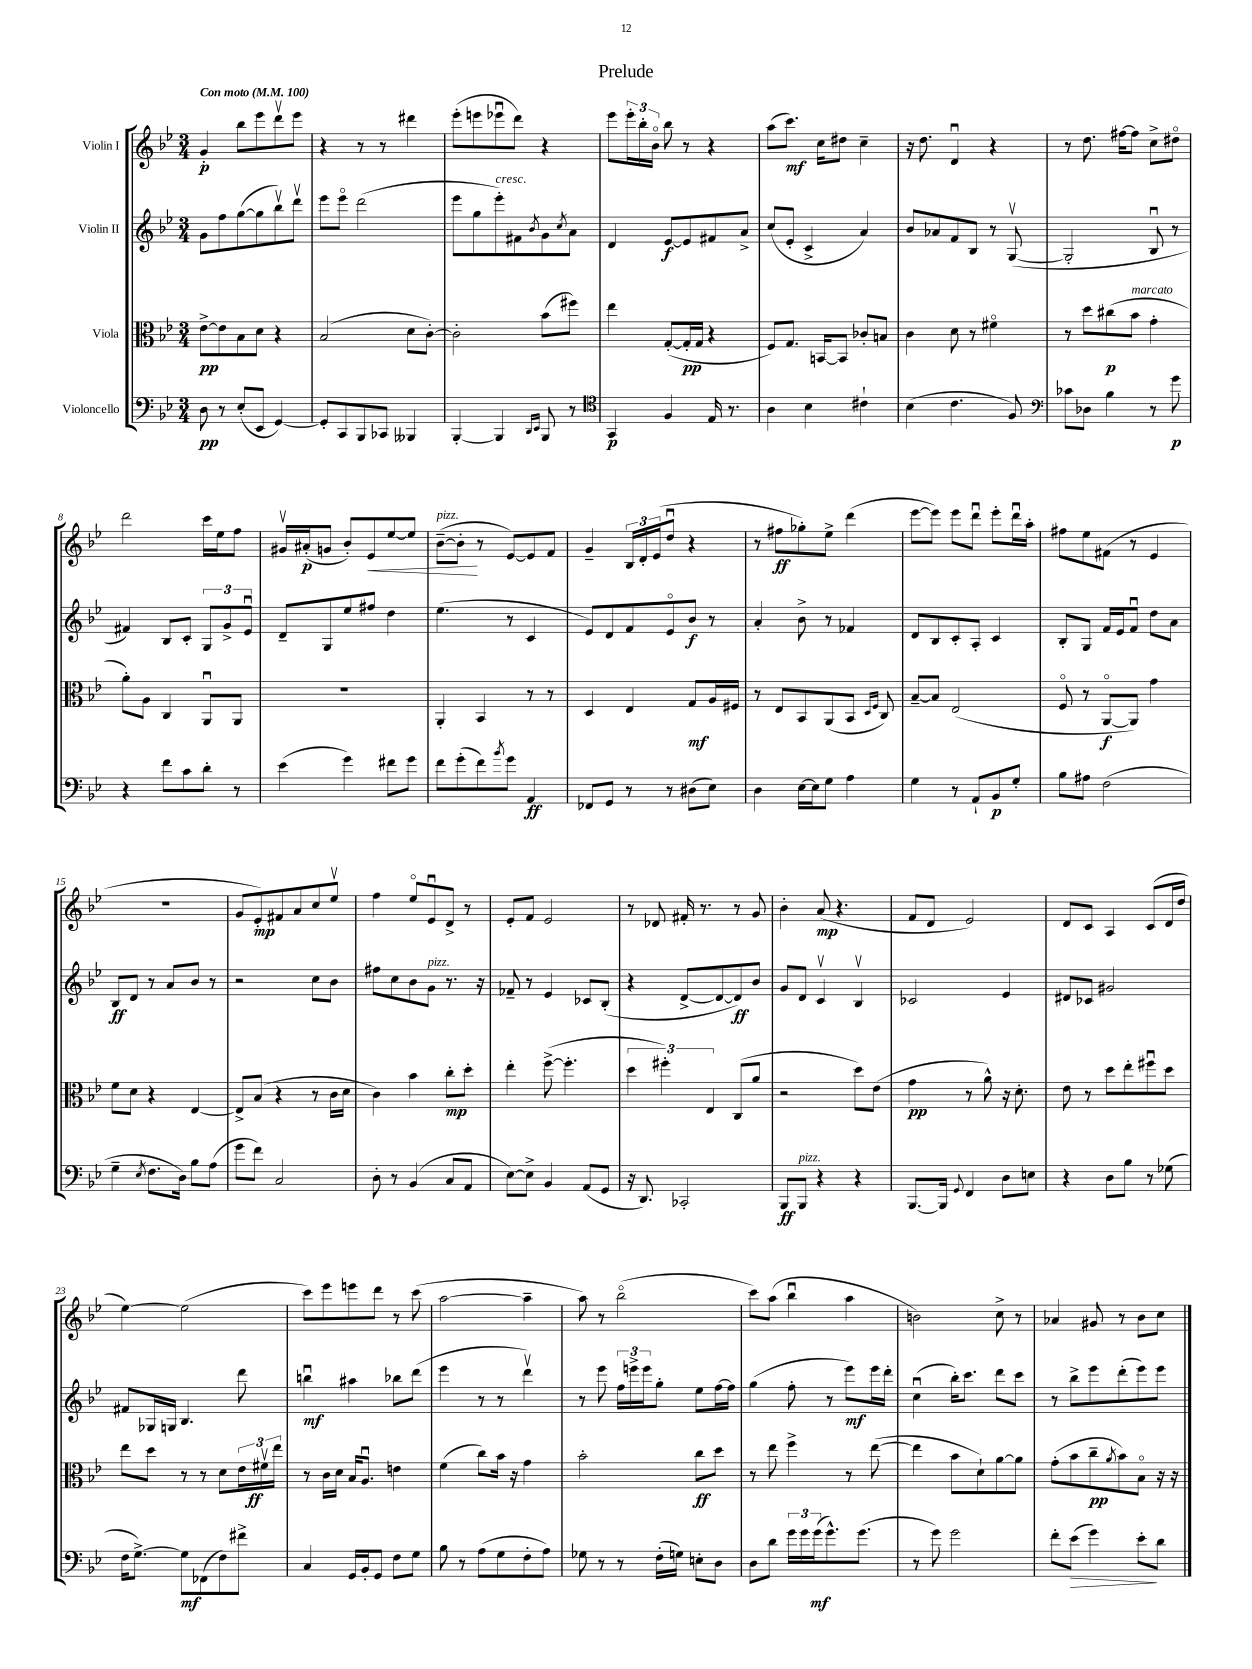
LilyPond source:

\header { title = "Prelude" }
<<
\new StaffGroup <<
\new Staff = "s0" \with { instrumentName = "Violin I" } {
    \clef treble \key bes \major \numericTimeSignature \time 3/4 \tempo "Con moto" 4 = 100
    g'4-.\p bes''8 ees'''8 d'''8\upbow ees'''8 |
    r4 r8 r8 dis'''4 |
    ees'''8-.( e'''8 ees'''8\downbow d'''8) r4 |
    ees'''8 \tuplet 3/2 { ees'''16-. bes''16-. bes'16\flageolet } bes''8 r8 r4 |
    a''8( c'''8.\mf) c''16 dis''8 c''4-- |
    r16 d''8. d'4\downbow r4 |
    r8 d''8. fis''16~ fis''8 c''8-> dis''8\flageolet |
    d'''2 c'''16 ees''16 f''8 |
    gis'16\upbow ais'16-.\p( g'8 bes'8-.) ees'8\< ees''8~ ees''8 |
    bes'8~--^\markup { \italic "pizz." }( bes'8-.\! r8 ees'8~) ees'8 f'8 |
    g'4-- \tuplet 3/2 { bes16 d'16-. ees'16( } d''8\downbow r4 |
    r8 fis''8\ff ges''8-.) ees''8-> d'''4( |
    ees'''8~ ees'''8) ees'''8 d'''8\downbow ees'''8-. d'''16\downbow a''16-. |
    fis''8 ees''8 fis'8( r8 ees'4 |
    R2. |
    g'8 ees'8-.\mp) fis'8 a'8 c''8 ees''8\upbow |
    f''4 ees''8\flageolet ees'8\downbow d'8-> r8 |
    ees'8-. f'8 ees'2 |
    r8 des'8 fis'16-. r8. r8 g'8 |
    bes'4-. a'8\mp( r4. |
    f'8 d'8 ees'2) |
    d'8 c'8 a4 c'8( d'16 d''16 |
    ees''4~) ees''2( |
    c'''8) ees'''8 e'''8 d'''8 r8 c'''8( |
    a''2~ a''4-- |
    a''8) r8 bes''2\flageolet( |
    c'''8) a''8( bes''4\downbow a''4 |
    b'2) c''8-> r8 |
    aes'4 gis'8 r8 bes'8 c''8 \bar "|." |
}
\new Staff = "s1" \with { instrumentName = "Violin II" } {
    \clef treble \key bes \major \numericTimeSignature \time 3/4
    g'8 f''8 g''8~( g''8 bes''8\upbow) d'''8\upbow |
    ees'''8 ees'''8\flageolet d'''2( |
    ees'''8 g''8 ees'''8-.^\markup { \italic "cresc." }) fis'8 \acciaccatura { bes'8 } g'8 \acciaccatura { c''8 } a'8 |
    d'4 ees'8~\f ees'8 fis'8 a'8-> |
    c''8( ees'8-. c'4-> a'4) |
    bes'8 aes'8 f'8 bes8 r8 g8~\upbow( |
    g2-. bes8\downbow r8 |
    fis'4) bes8 c'8-. \tuplet 3/2 { g8 g'8-> ees'8\downbow } |
    d'8-- g8 ees''8 fis''8 d''4 |
    ees''4.( r8 c'4 |
    ees'8) d'8 f'8 ees'8\flageolet bes'8\f r8 |
    a'4-. bes'8-> r8 fes'4 |
    d'8 bes8 c'8-. a8-. c'4 |
    bes8-. g8 f'16 ees'16 f'8\downbow d''8 a'8 |
    bes8\ff d'8 r8 a'8 bes'8 r8 |
    r2 c''8 bes'8 |
    fis''8 c''8 bes'8 g'8^\markup { \italic "pizz." } r8. r16 |
    fes'8-- r8 ees'4 ces'8 bes8-.( |
    r4 d'8~-> d'8~ d'8\ff) bes'8 |
    g'8 d'8 c'4\upbow bes4\upbow |
    ces'2 ees'4 |
    dis'8 ces'8 gis'2 |
    fis'8 ges16 g16 bes4. d'''8 |
    b''4\downbow\mf ais''4 bes''8 d'''8( |
    ees'''4 r8 r8 d'''4\upbow) |
    r8 ees'''8 \tuplet 3/2 { f''16 e'''16-> e'''16 } g''8-. ees''8 f''16~ f''16 |
    g''4( f''8-. r8 ees'''8\mf) ees'''16 d'''16-. |
    c''4\downbow( bes''16-.) c'''8. d'''8 c'''8 |
    r8 bes''8-> ees'''8 d'''8-.( ees'''8) ees'''8 \bar "|." |
}
\new Staff = "s2" \with { instrumentName = "Viola" } {
    \clef alto \key bes \major \numericTimeSignature \time 3/4
    ees'8~->\pp ees'8 bes8 d'8 r4 |
    bes2( d'8 c'8~-.) |
    c'2-. bes'8( fis''8) |
    ees''4 g8~-.( g16-.\pp g16 r4 |
    f8) g8. b,16~ b,8 ces'8-. b8 |
    c'4 d'8 r8 fis'4\flageolet |
    r8 d''8 cis''8\p( bes'8^\markup { \italic "marcato" } g'4-. |
    a'8-.) a8 c4 a,8\downbow a,8 |
    R2. |
    a,4-. bes,4 r8 r8 |
    d4 ees4 g8\mf a16 fis16 |
    r8 ees8 bes,8 a,8( bes,8 \grace { d16 f16 } c8) |
    bes8~-- bes8 ees2( |
    f8\flageolet r8 a,8~\flageolet\f a,8) g'4 |
    f'8 d'8 r4 ees4~ |
    ees8-> bes8( r4 r8 c'16 d'16 |
    c'4) bes'4 c''8-.\mp d''8-. |
    ees''4-. f''8~->( f''4.-. |
    \tuplet 3/2 { d''4 fis''4-.) ees4 } c8( a'8 |
    r2 d''8) ees'8( |
    g'4\pp r8 a'8-^) r16 d'8.-. |
    ees'8 r8 d''8 ees''8-. fis''8\downbow d''8 |
    ees''8 d''8 r8 r8 d'8 \tuplet 3/2 { ees'16 fis'16\upbow\ff ees''16 } |
    r8 c'16 d'16 bes16 a8.\downbow e'4 |
    f'4( c''8) bes'16 r16 g'4 |
    bes'2-. c''8\ff d''8 |
    r8 ees''8 f''4-> r8 ees''8~( |
    ees''4 bes'8 d'8-!) a'8~ a'8 |
    g'8-.( bes'8 c''8--\pp \acciaccatura { a'8 } bes'8) bes8\flageolet r16 r16 \bar "|." |
}
\new Staff = "s3" \with { instrumentName = "Violoncello" } {
    \clef bass \key bes \major \numericTimeSignature \time 3/4
    d8\pp r8 ees8-.( ees,8 g,4~) |
    g,8-. c,8 bes,,8 ces,8 beses,,4 |
    bes,,4~-. bes,,4 \grace { d,16 ees,16 } bes,,8 r8 |
    \clef tenor g,4\p f4 ees16 r8. |
    a4 bes4 cis'4-! |
    bes4( c'4. f8) |
    \clef bass ces'8 des8 bes4 r8 g'8\p |
    r4 f'8 c'8 d'8-. r8 |
    ees'4( g'4) fis'8 g'8 |
    f'8 g'8-.( f'8) \acciaccatura { bes'8 } g'8 a,4\ff |
    fes,8 g,8 r8 r8 dis8( ees8) |
    d4 ees16~ ees16 g8 a4 |
    g4 r8 a,8-! bes,8\p g8-. |
    bes8 ais8 f2( |
    g4-- \acciaccatura { ees8 } f8. d16) bes8 a8( |
    g'8 f'8) c2 |
    d8-. r8 bes,4( c8 a,8 |
    ees8~) ees8-> bes,4 a,8( g,8 |
    r16 d,8.) ces,2-. |
    bes,,8\ff bes,,8^\markup { \italic "pizz." } r4 r4 |
    bes,,8.~ bes,,16 \appoggiatura { g,8 } f,4 d8 e8 |
    r4 d8 bes8 r8 ges8( |
    f16 g8.~->) g8\mf fes,8( f8) fis'8-> |
    c4 g,16 bes,16-. g,8 f8 g8 |
    bes8 r8 a8( g8 f8-. a8) |
    ges8 r8 r8 f16-.( g16) e8-. d8 |
    d8 d'8 \tuplet 3/2 { g'16 g'16 g'16\mf( } g'8.-^) g'8.( |
    r8 g'8) g'2 |
    f'8-. ees'8\>( g'4) ees'8-.\! d'8 \bar "|." |
}
>>
>>
